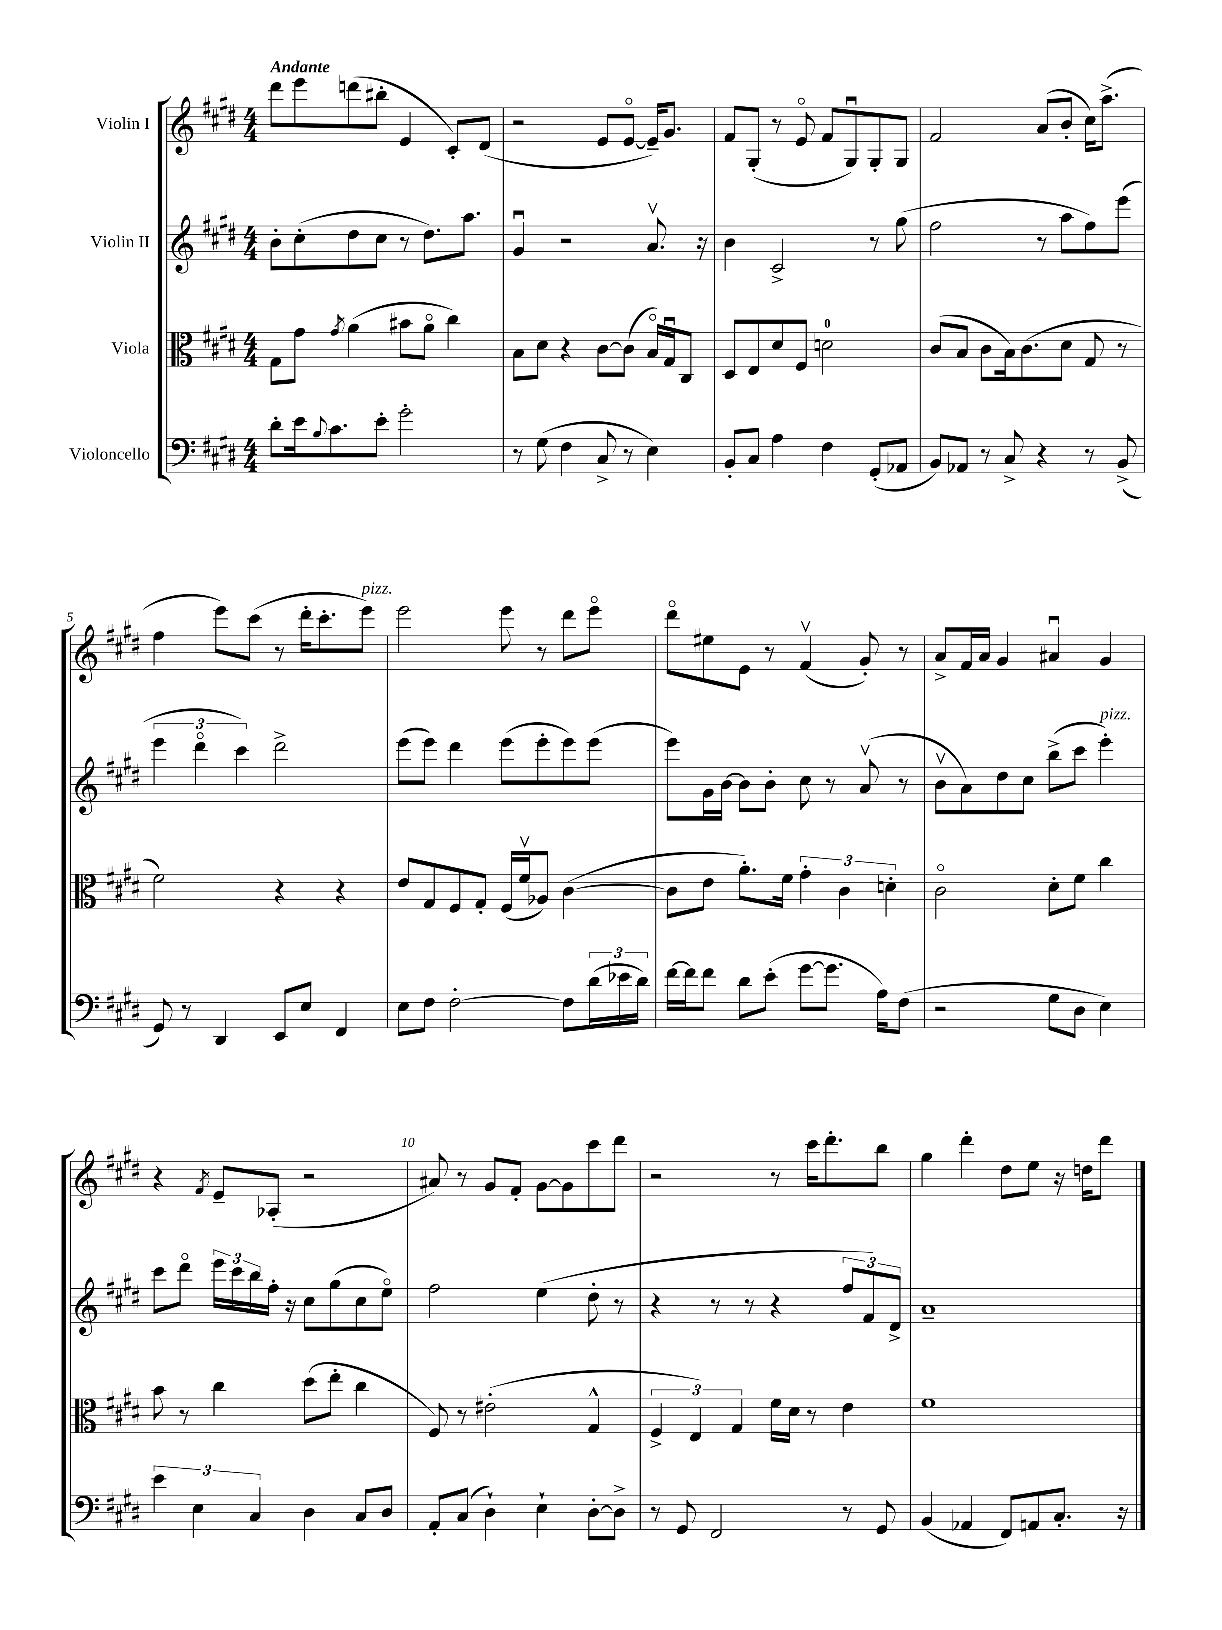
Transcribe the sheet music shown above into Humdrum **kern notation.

**kern	**kern	**kern	**kern
*part4	*part3	*part2	*part1
*staff4	*staff3	*staff2	*staff1
*I"Violoncello	*I"Viola	*I"Violin II	*I"Violin I
*clefF4	*clefC3	*clefG2	*clefG2
*k[f#c#g#d#]	*k[f#c#g#d#]	*k[f#c#g#d#]	*k[f#c#g#d#]
*M4/4	*M4/4	*M4/4	*M4/4
=1	=1	=1	=1
!	!	!	!LO:TX:a:B:t=Andante
8d#'\L	8G#\L	8b'\L	8ddd#\L
16e\k	8g#\J	(8cc#'\	8eee\
8qqB/	.	.	.
8.c#\	.	.	.
.	8qg#/	.	.
.	(4a\	8dd#\	(8dddn\
8e'\J	.	8cc#\J	8bb#X'\J
2g#'\	8b#X\L	8r	4e/
.	8a\J	8.dd#\L)	.
.	4cc#\)	.	8c#'/L)
.	.	8.aa\J	.
.	.	.	(8d#/J
=2	=2	=2	=2
8r	8B\L	4g#u/	2r
(8G#\	8d#\J	.	.
4F#\	4r	2r	.
8C#^/	[8c#\L	.	8e/L
8r	(8c#\J]	.	[8e/J
4E\)	16B/LL)	8.av/	16e~/KL])
.	16G#u/J	.	8.g#/J
.	8C#/J	.	.
.	.	16r	.
=3	=3	=3	=3
8BB'/L	8D#/L	4b\	8f#/L
8C#/J	8E/	.	(8G#'/J
4A\	8d#/	2c#^/	8r
.	8F#/J	.	8e/
4F#\	2dn\	.	8f#/L
.	.	.	8G#u/)
(8GG#'/L	.	8r	8G#'/
8AA-X/J	.	(8gg#\	8G#/J
=4	=4	=4	=4
8BB/L)	(8c#/L	2ff#\	2f#/
8AA-X/J	8B/J	.	.
8r	8c#\L	.	.
8C#^/	16B\k)	.	.
.	(8.c#\	.	.
4r	.	8r	(8a/L
.	8d#\J	8aa\L	8b'/J
8r	8G#/	8ff#\)	16cc#\KL)
.	.	.	(8.aa^\J
(8BB^/	8r	(8eee\J	.
!!LO:LB:g=z
=5	=5	=5	=5
8GG#/)	2f#\)	6eee\	4ff#\
8r	.	.	.
.	.	6ddd#\	.
4DD#/	.	.	8eee\L)
.	.	6ccc#\)	.
.	.	.	(8ccc#\J
8EE/L	4r	2ddd#^\	8r
8E/J	.	.	16ddd#'\KL
.	.	.	8.ccc#'\
4FF#/	4r	.	.
!	!	!	!LO:TX:a:i:t=pizz.
.	.	.	8eee\J)
=6	=6	=6	=6
8E\L	8e/L	(8eee\L	2eee\
8F#\J	8G#/	8eee\J)	.
[2F#'\	8F#/	4ddd#\	.
.	8G#'/J	.	.
.	(16F#/LL	(8eee\L	8eee\
.	16f#v/J	.	.
.	8A-X/J)	8eee'\	8r
8F#\L]	([4c#\	8eee\)	8ddd#\L
(24d#\L	.	(8eee\J	8eee\J
24e-X\	.	.	.
24d#\JJ)	.	.	.
=7	=7	=7	=7
[16f#\LL	8c#\L]	8eee\L)	8ddd#\L
16f#\J]	.	.	.
8f#\J	8e\J	16g#\L	8ee#X\
.	.	[16b\JJ	.
8d#\L	8.a'\L)	8b\L]	8e\J
(8e'\J	.	8b'\J	8r
.	16f#\Jk	.	.
[8g#\L	6g#'\	8cc#\	(4f#v/
8.g#\J]	.	8r	.
.	6c#\	.	.
.	.	(8av/	8g#'/)
16A\KL)	.	.	.
.	6dn'\	.	.
(8F#\J	.	8r	8r
=8	=8	=8	=8
2r	2c#\	8bv\L	8a^/L
.	.	8a\)	16f#/L
.	.	.	16a/JJ
.	.	8dd#\	4g#/
.	.	8cc#\J	.
8G#\L	8d#'\L	(8bb^\L	4a#Xu/
8D#\J	8f#\J	8ccc#\J	.
!	!	!LO:TX:a:i:t=pizz.	!
4E\)	4cc#\	4eee'\)	4g#/
!!LO:LB:g=z
=9	=9	=9	=9
6e\	8b\	8ccc#\L	4r
.	8r	8ddd#\J	.
6E\	.	.	.
.	.	.	8qf#/
.	4cc#\	24eee\LL	8e~/L
.	.	24ccc#\	.
6C#/	.	24bb\	.
.	.	16ff#'\JJ	(8A-X'/J
.	.	16r	.
4D#\	(8dd#\L	8cc#\L	2r
.	8ee'\J	(8gg#\	.
8C#/L	4cc#\	8cc#\	.
8D#/J	.	8ee\J)	.
=10	=10	=10	=10
8AA'/L	8F#/)	2ff#\	8a#X/)
(8C#/J	8r	.	8r
4D#`\)	(2e#X'\	.	8g#/L
.	.	.	8f#'/J
4E`\	.	(4ee\	[8g#\L
.	.	.	8g#\]
[8D#'\L	4G#^^/	8dd#'\	8ccc#\
8D#^\J]	.	8r	8ddd#\J
=11	=11	=11	=11
8r	6F#^/	4r	2r
8GG#/	.	.	.
.	6E/)	.	.
2FF#/	.	8r	.
.	6G#/	.	.
.	.	8r	.
.	16f#\LL	4r	8r
.	16d#\JJ	.	.
.	8r	.	16ccc#\KL
.	.	.	8.ddd#'\
8r	4e\	12ff#/L	.
.	.	12f#/)	.
8GG#/	.	.	8bb\J
.	.	12d#^/J	.
=12	=12	=12	=12
(4BB/	1f#	1a~	4gg#\
4AA-X/	.	.	4ddd#'\
8FF#/L)	.	.	8dd#\L
8AAn/	.	.	8ee\J
8.C#'/J	.	.	16r
.	.	.	16ddn\KL
.	.	.	8ddd#\J
16r	.	.	.
==	==	==	==
*-	*-	*-	*-
